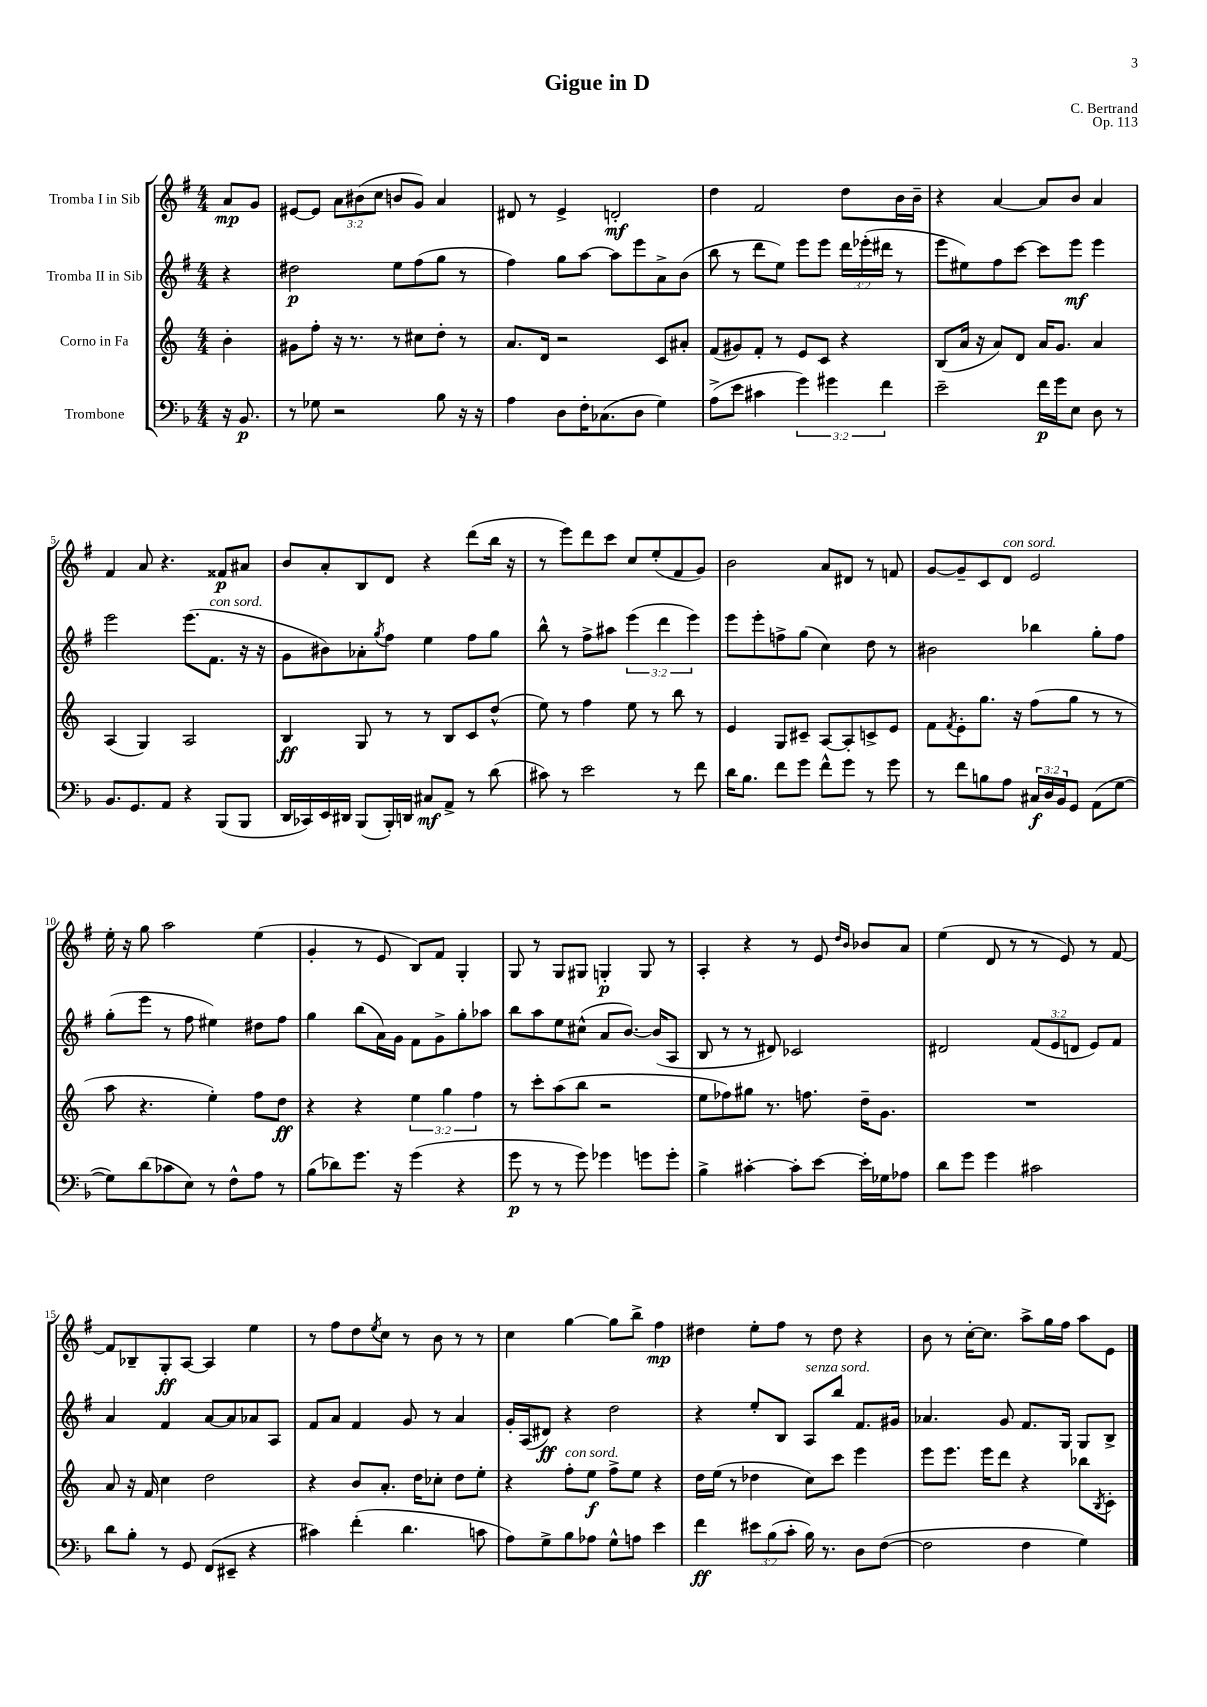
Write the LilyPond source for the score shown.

\header { title = "Gigue in D" composer = "C. Bertrand" opus = "Op. 113" }
<<
\new StaffGroup <<
\new Staff = "s0" \with { instrumentName = "Tromba I in Sib" } {
    \clef treble \key g \major \numericTimeSignature \time 4/4 \override Staff.TupletNumber.text = #tuplet-number::calc-fraction-text \partial 4
    a'8\mp g'8 |
    eis'8~ eis'8 \tuplet 3/2 { a'8 bis'8( c''8 } b'8 g'8) a'4 |
    dis'8 r8 e'4-> d'2-.\mf |
    d''4 fis'2 d''8 b'16 b'16-- |
    r4 a'4~ a'8 b'8 a'4 |
    fis'4 a'8 r4. fisis'8\p ais'8 |
    b'8 a'8-. b8 d'8 r4 d'''8( b''16 r16 |
    r8 e'''8) d'''8 c'''8 c''8 e''8-.( fis'8 g'8) |
    b'2 a'8 dis'8 r8 f'8 |
    g'8~ g'8-- c'8 d'8^\markup { \italic "con sord." } e'2 |
    e''16-. r16 g''8 a''2 e''4( |
    g'4-. r8 e'8 b8) fis'8 g4-. |
    g8 r8 g8 gis8 g4-.\p g8 r8 |
    a4-. r4 r8 e'8 \grace { d''16 b'16 } bes'8 a'8 |
    e''4( d'8 r8 r8 e'8) r8 fis'8~ |
    fis'8 bes8-- g8-.\ff a8~ a4 e''4 |
    r8 fis''8 d''8 \acciaccatura { e''8 } c''8 r8 b'8 r8 r8 |
    c''4 g''4~ g''8 b''8-> fis''4\mp |
    dis''4 e''8-. fis''8 r8 dis''8 r4 |
    b'8 r8 c''16~-. c''8. a''8-> g''16 fis''16 a''8 e'8 \bar "|." |
}
\new Staff = "s1" \with { instrumentName = "Tromba II in Sib" } {
    \clef treble \key g \major \numericTimeSignature \time 4/4 \override Staff.TupletNumber.text = #tuplet-number::calc-fraction-text \partial 4
    r4 |
    dis''2\p e''8 fis''8( g''8 r8 |
    fis''4) g''8 a''8~ a''8 e'''8 a'8-> b'8( |
    b''8 r8 d'''8 e''8) e'''8 e'''8 \tuplet 3/2 { d'''16 ees'''16-.( dis'''16 } r8 |
    e'''8 eis''8) fis''8 c'''8~ c'''8 e'''8\mf e'''4 |
    e'''2 e'''8.( fis'8.^\markup { \italic "con sord." } r16 r16 |
    g'8 bis'8) aes'8-. \acciaccatura { g''8 } fis''8 e''4 fis''8 g''8 |
    b''8-^ r8 fis''8-> ais''8 \tuplet 3/2 { e'''4( d'''4 e'''4) } |
    e'''8 e'''8-. f''8-> g''8( c''4) d''8 r8 |
    bis'2 bes''4 g''8-. fis''8 |
    g''8-.( e'''8 r8 fis''8 eis''4) dis''8 fis''8 |
    g''4 b''8( a'16) g'16 fis'8 g'8-> g''8-. aes''8 |
    b''8 a''8 e''8 cis''8-^( a'8 b'8.~) b'16( a8 |
    b8 r8 r8 dis'8) ces'2 |
    dis'2 \tuplet 3/2 { fis'8( e'8 d'8 } e'8) fis'8 |
    a'4 fis'4 a'8~ a'8 aes'8 a8 |
    fis'8 a'8 fis'4 g'8 r8 a'4 |
    g'16-. a16( dis'8\ff) r4 d''2 |
    r4 e''8-. b8 a8^\markup { \italic "senza sord." } b''8 fis'8. gis'16 |
    aes'4. g'8 fis'8. g16 g8 b8-> \bar "|." |
}
\new Staff = "s2" \with { instrumentName = "Corno in Fa" } {
    \clef treble \key c \major \numericTimeSignature \time 4/4 \override Staff.TupletNumber.text = #tuplet-number::calc-fraction-text \partial 4
    b'4-. |
    gis'8 f''8-. r16 r8. r8 cis''8 d''8-. r8 |
    a'8. d'16 r2 c'8 ais'8-. |
    f'8( gis'8) f'8-. r8 e'8 c'8 r4 |
    b8( a'16 r16 a'8) d'8 a'16 g'8. a'4 |
    a4( g4) a2 |
    b4\ff g8 r8 r8 b8 c'8 d''8-^( |
    e''8) r8 f''4 e''8 r8 b''8 r8 |
    e'4 g8 cis'8-- a8~ a8-. c'8-> e'8 |
    f'8 \acciaccatura { f'8 } e'8-. g''8. r16 f''8( g''8 r8 r8 |
    a''8 r4. e''4-.) f''8 d''8\ff |
    r4 r4 \tuplet 3/2 { e''4 g''4 f''4 } |
    r8 c'''8-. a''8( b''8 r2 |
    e''8 fes''8) gis''8 r8. f''8. d''16-- g'8. |
    R1 |
    a'8 r16 f'16 c''4 d''2 |
    r4 b'8 a'8.-. d''16 ces''8-. d''8 e''8-. |
    r4 f''8-.^\markup { \italic "con sord." } e''8\f f''8-> e''8 r4 |
    d''16 e''16( r8 des''4 c''8) c'''8 e'''4 |
    e'''8 e'''8. e'''16 d'''8 r4 bes''8 \acciaccatura { b8 } c'8-. \bar "|." |
}
\new Staff = "s3" \with { instrumentName = "Trombone" } {
    \clef bass \key f \major \numericTimeSignature \time 4/4 \override Staff.TupletNumber.text = #tuplet-number::calc-fraction-text \partial 4
    r16 bes,8.\p |
    r8 ges8 r2 bes8 r16 r16 |
    a4 d8 f16-. ces8.( d8 g4) |
    a8->( e'8 cis'4 \tuplet 3/2 { g'4) gis'4 f'4 } |
    e'2-- f'16\p g'16 e8 d8 r8 |
    bes,8. g,8. a,8 r4 bes,,8( bes,,8 |
    d,16 ces,16) e,16 dis,16 bes,,8( bes,,16-.) d,16 cis8\mf a,8-> r8 d'8( |
    cis'8) r8 e'2 r8 f'8 |
    d'16 bes8. f'8 g'8 f'8-^ g'8 r8 g'8 |
    r8 f'8 b8 a8 \tuplet 3/2 { cis16\f d16 bes,16 } g,8 a,8( g8~ |
    g8) d'8( ces'8 e8) r8 f8-^ a8 r8 |
    bes8( des'8) g'8. r16 g'4( r4 |
    g'8\p r8 r8 g'8) ges'4 g'8 g'8-. |
    bes4-> cis'4~-. cis'8-. e'8~ e'16-. ges16 aes8 |
    d'8 g'8 g'4 cis'2 |
    d'8 bes8-. r8 g,8 f,8( eis,8-- r4 |
    cis'4) f'4-.( d'4. c'8 |
    a8) g8-> bes8 aes8 g8-^ a8 e'4 |
    f'4\ff \tuplet 3/2 { eis'8 bes8( c'8-. } bes16) r8. d8 f8~( |
    f2 f4 g4) \bar "|." |
}
>>
>>
